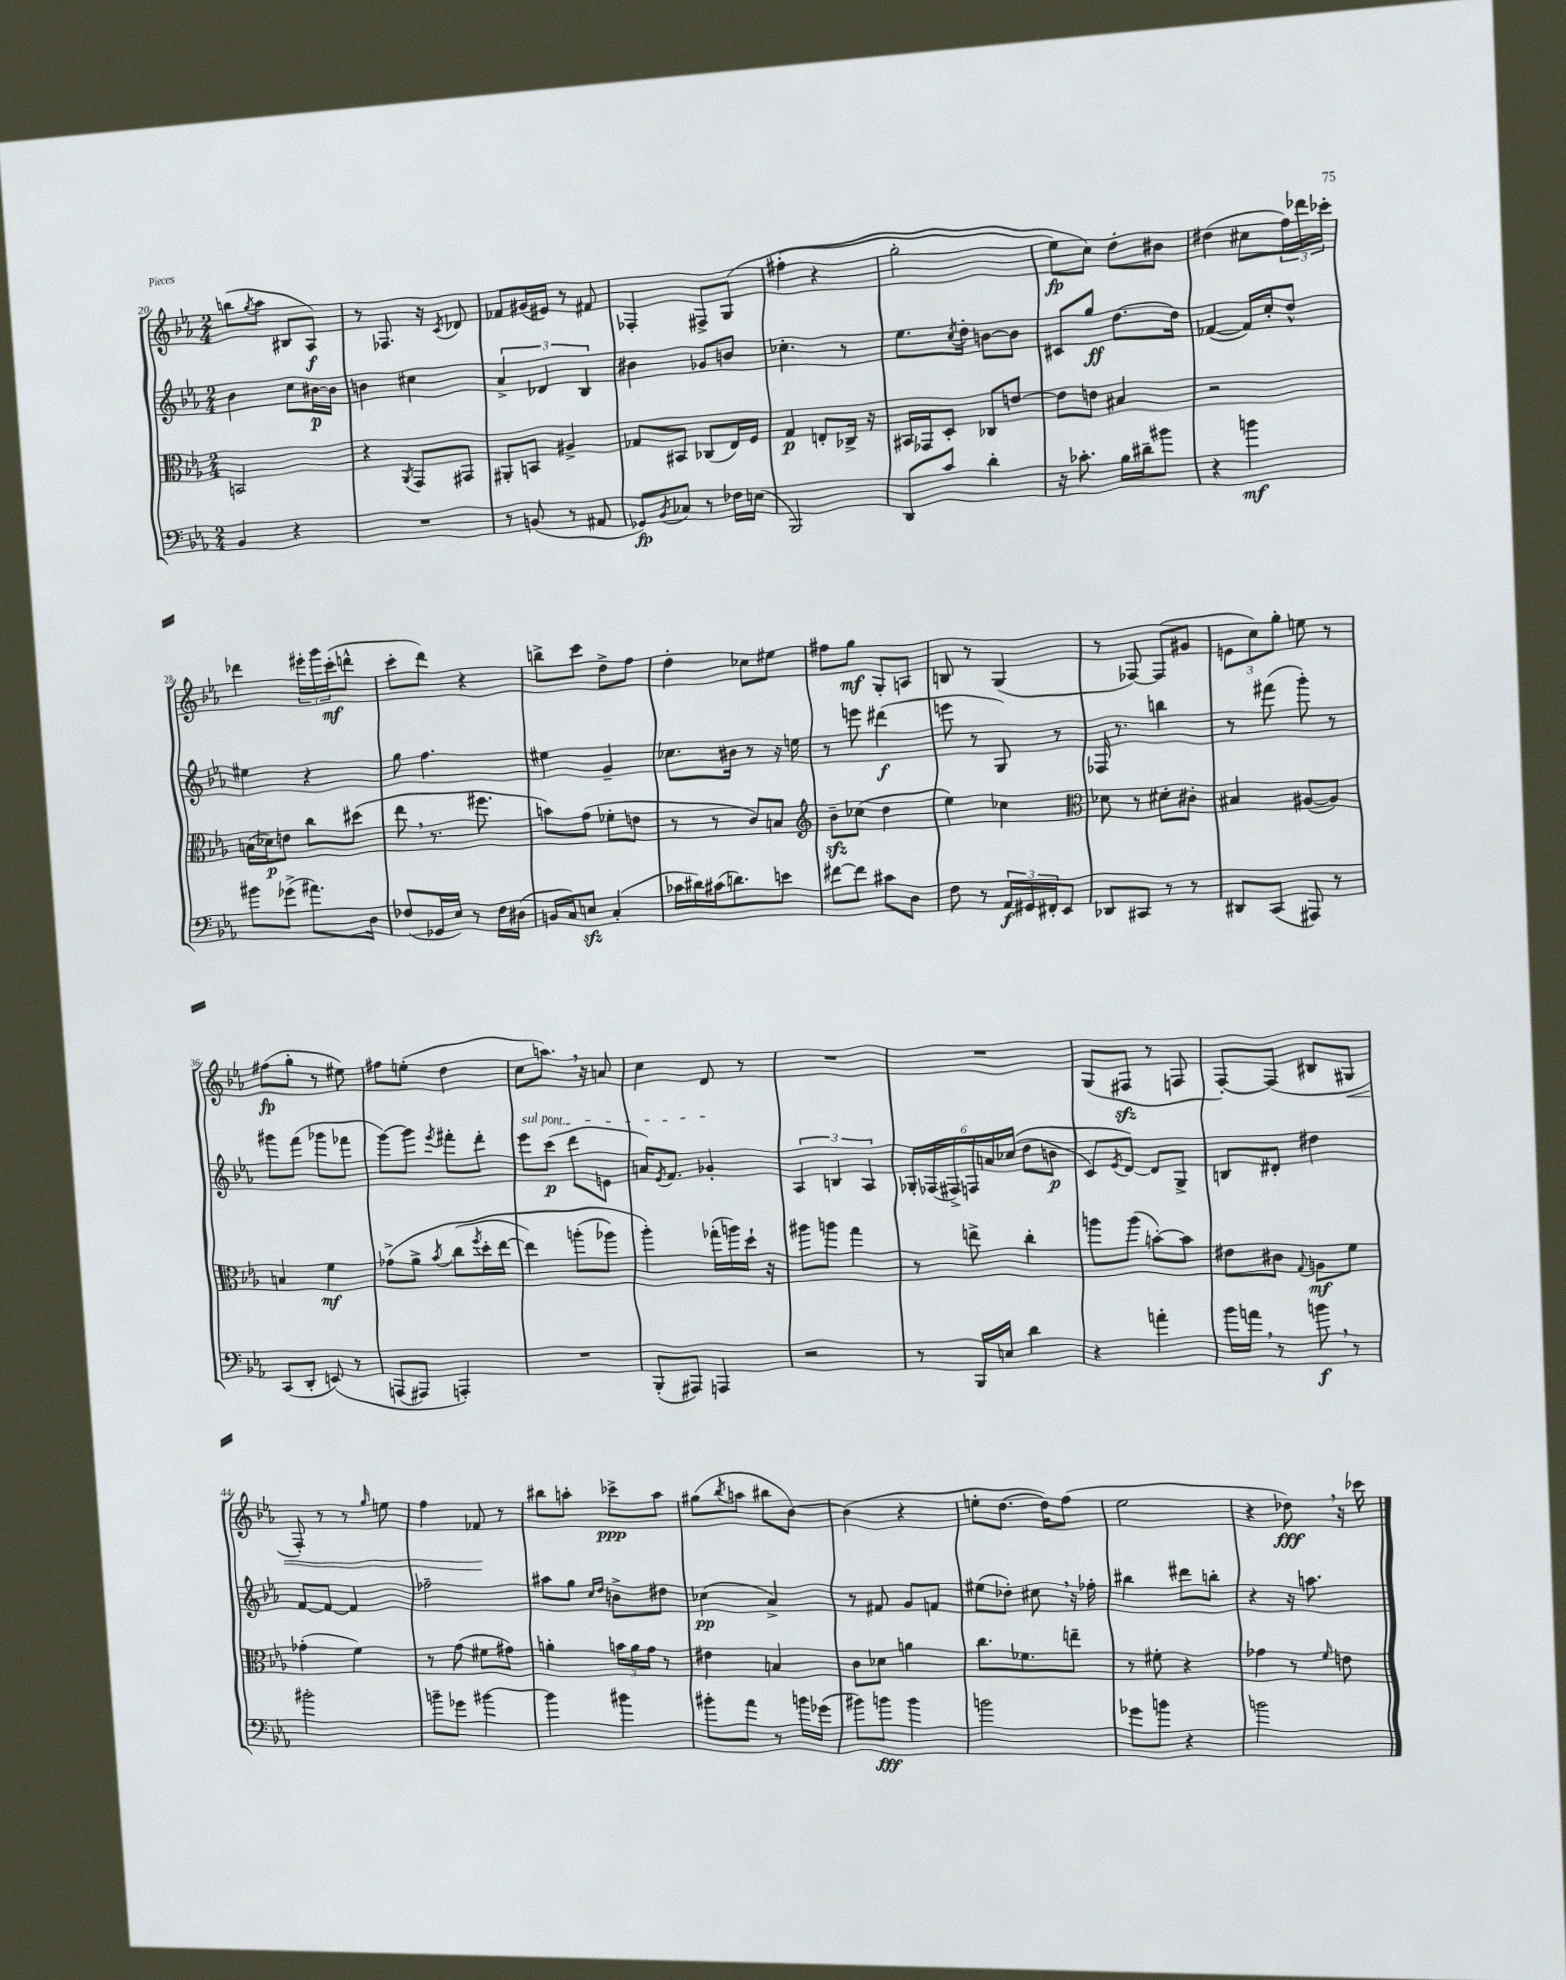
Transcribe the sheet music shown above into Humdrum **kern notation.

**kern	**dynam	**kern	**dynam	**kern	**dynam	**kern	**dynam
*part4	*part4	*part3	*part3	*part2	*part2	*part1	*part1
*staff4	*staff4	*staff3	*staff3	*staff2	*staff2	*staff1	*staff1
*clefF4	*	*clefC3	*	*clefG2	*	*clefG2	*
*k[b-e-a-]	*	*k[b-e-a-]	*	*k[b-e-a-]	*	*k[b-e-a-]	*
*M2/4	*	*M2/4	*	*M2/4	*	*M2/4	*
=20	=20	=20	=20	=20	=20	=20	=20
4BB-/	.	2BBn/	.	4b-\	.	(8bbn\L	.
.	.	.	.	.	.	8qgg/	.
.	.	.	.	.	.	8aa-\J	.
4r	.	.	.	8cc\L	.	8B#X/L	.
.	.	.	.	[16b#X\L	p	8A-/J)	f
.	.	.	.	16b#\JJ]	.	.	.
=21	=21	=21	=21	=21	=21	=21	=21
2r	.	4r	.	4bn\	.	8r	.
.	.	.	.	.	.	8.F-X/	.
.	.	8qAA-/	.	.	.	.	.
.	.	8GG/L	.	4cc#X\	.	.	.
.	.	.	.	.	.	16r	.
.	.	.	.	.	.	8qc/	.
.	.	8GG#X/J	.	.	.	8d-X/	.
=22	=22	=22	=22	=22	=22	=22	=22
8r	.	8AA#X'/L	.	6a-^/	.	8f-X/L	.
(8BBn/	.	8BBn/J	.	.	.	(16g#X/L	.
.	.	.	.	6d-X/	.	.	.
.	.	.	.	.	.	16e#X/JJ)	.
8r	.	4A#X^/	.	.	.	8r	.
.	.	.	.	6B-/	.	.	.
8AA#X/	.	.	.	.	.	8f#X/	.
=23	=23	=23	=23	=23	=23	=23	=23
8GG-X/L)	fp	8G-X/L	.	4b#X\	.	4F-X'/	.
8qBB-/	.	.	.	.	.	.	.
8C-X/J	.	8BB#X/J	.	.	.	.	.
8r	.	(8C-X/L	.	8g-X/L	.	8F#X^/L	.
16F-X\LL	.	16E-/L)	.	8bn/J	.	(8G/J	.
(16En\JJ	.	16F/JJ	.	.	.	.	.
=24	=24	=24	=24	=24	=24	=24	=24
2BBB-/)	.	4G/	p	4.cc-X'\	.	(4ff#X'\	.
.	.	8En'/L	.	.	.	4r	.
.	.	16C-X^/Jk	.	8r	.	.	.
.	.	16r	.	.	.	.	.
=25	=25	=25	=25	=25	=25	=25	=25
8DD/L	.	16BB#X/LL	.	8.ee-\L	.	2gg'\	.
.	.	16GG-X/J	.	.	.	.	.
8c/J	.	8D'/J	.	.	.	.	.
.	.	.	.	8qcc/	.	.	.
.	.	.	.	16dd'\Jk	.	.	.
4d'\	.	8C-X/L	.	[8bn\L	.	.	.
.	.	[8en/J	.	8b\J]	.	.	.
=26	=26	=26	=26	=26	=26	=26	=26
16r	.	8e\L]	.	8c#X/L	.	8ee-\L)	fp
8.c-X'\	.	.	.	.	.	.	.
.	.	8en\J	.	8gg/J	ff	8cc\J)	.
16B-\LL	.	4B#X/	.	[8.dd\L	.	8dd'\L	.
16d#X~\J	.	.	.	.	.	.	.
8b#X\J	.	.	.	.	.	8b#X\J	.
.	.	.	.	16dd\Jk]	.	.	.
=27	=27	=27	=27	=27	=27	=27	=27
4r	.	2r	.	([4f-X/	.	(4dd#X\	.
4bn\	mf	.	.	16f-/LL])	.	8cc#X\L	.
.	.	.	.	16cc'/J	.	.	.
.	.	.	.	8dd^^/J	.	24ff\L)	.
.	.	.	.	.	.	24ddd-X\	.
.	.	.	.	.	.	24ccc-X'\JJ	.
!!LO:LB:g=z
=28	=28	=28	=28	=28	=28	=28	=28
8b#X\L	.	(16Bn\LL	.	4ee#X\	.	4ddd-X\	.
.	.	16d-X\J)	p	.	.	.	.
(8g-X^\J	.	8en\J	.	.	.	.	.
8.a#X\L)	.	8cc\L	.	4r	.	24eee#X'\LL	.
.	.	.	.	.	.	24ggg\	.
.	.	.	.	.	.	(24ccc'\J	mf
.	.	(8dd#X\J	.	.	.	8dddn^^\J	.
16D\Jk	.	.	.	.	.	.	.
=29	=29	=29	=29	=29	=29	=29	=29
(8F-X/L	.	8ee-,\	.	8gg\	.	8ccc'\L	.
16GG-X/L	.	8.r	.	4.ff\	.	8ddd\J)	.
16E-/JJ)	.	.	.	.	.	.	.
8r	.	.	.	.	.	4r	.
.	.	8.ff#X\	.	.	.	.	.
16F-\LL	.	.	.	.	.	.	.
(16D#X\JJ	.	.	.	.	.	.	.
=30	=30	=30	=30	=30	=30	=30	=30
16BBn/LL	.	8bn\L)	.	4ee#X\	.	8bbn^\L	.
16C/J)	.	.	.	.	.	.	.
8Enzz/J	.	(8g\J	.	.	.	8ccc\J	.
(4C'/	.	8f-X'\L	.	4g~/	.	8dd^\L	.
.	.	8en\J	.	.	.	8ff\J	.
=31	=31	=31	=31	=31	=31	=31	=31
16c-X\LL	.	8r	.	8.cc-X\L	.	4dd'\	.
16d#X\)	.	.	.	.	.	.	.
(16c#X\J	.	8r	.	.	.	.	.
8.dn\)	.	.	.	16b#X\Jk	.	.	.
.	.	8c/L)	.	8r	.	8cc-X\L	.
8en\J	.	8Bn/J	.	16r	.	8ee#X\J	.
.	.	.	.	16een\	.	.	.
=32	=32	=32	=32	=32	=32	=32	=32
*	*	*clefG2	*	*	*	*	*
[8f#X\L	.	8b-zz~\L	.	8r	.	8ff#X\L	.
8f#\J]	.	(8cc-X\J	.	8eeen\	.	8gg\J	mf
8c#X\L	.	4dd\	.	(4ddd#X\	f	8G'/L	.
8D\J	.	.	.	.	.	8An/J	.
=33	=33	=33	=33	=33	=33	=33	=33
8F\	.	4ee-\)	.	8eeen\	.	8Bn/	.
8r	.	.	.	8r	.	8r	.
24AA-/LL	f	4cc-X\	.	8G/)	.	(4G/	.
24GG#X/	.	.	.	.	.	.	.
24FF#X'/J	.	.	.	.	.	.	.
8EE-/J	.	.	.	8r	.	.	.
=34	=34	=34	=34	=34	=34	=34	=34
*	*	*clefC3	*	*	*	*	*
8DD-X/L	.	8d-X\	.	16F-X/	.	8r	.
.	.	.	.	8.r	.	.	.
8CC#X/J	.	8r	.	.	.	[8F-X/)	.
8r	.	8d#X'\L	.	4bbn\	.	(8F-/L]	.
8r	.	8c#X'\J	.	.	.	8g#X/J	.
=35	=35	=35	=35	=35	=35	=35	=35
8DD#X/L	.	4B#X/	.	8r	.	12en\L	.
.	.	.	.	.	.	12cc\)	.
(8CC/J	.	.	.	(8fff#X\	.	.	.
.	.	.	.	.	.	12gg'\J	.
8AAA#X/)	.	([8A#X/L	.	8ggg'\)	.	8een\	.
8r	.	8A#/J])	.	8r	.	8r	.
!!LO:LB:g=z
=36	=36	=36	=36	=36	=36	=36	=36
(8CC/L	.	4Bn/	.	8ggg#X\L	.	(8ff#X\L	fp
8DD'/J	.	.	.	(8fff\J	.	8gg'\J	.
(8EEn/)	.	4f\	mf	8ggg-X\L	.	8r	.
8r	.	.	.	8fff-X\J	.	8ee#X\)	.
=37	=37	=37	=37	=37	=37	=37	=37
(8AAAn/L	.	(8g-X^\L	.	[8ggg\L)	.	8ff#X\L	.
8AAA#X/J)	.	8a-^\J	.	8ggg\J]	.	(8een'\J	.
.	.	8qb-/	.	8qeee-/	.	.	.
4AAAn'/)	.	(8cc\L	.	8fff#X'\L	.	4dd\	.
.	.	8qff/	.	.	.	.	.
.	.	16dd'\L	.	8ddd'\J	.	.	.
.	.	[16ee-\JJ	.	.	.	.	.
=38	=38	=38	=38	=38	=38	=38	=38
!	!	!	!	!LO:TX:a:i:t=sul pont.	!	!	!
2r	.	4ee-\])	.	8eee-\L	.	8cc\L	.
.	.	.	.	(8ccc\J	p	8.aan,\J)	.
.	.	(8aan'\L	.	8ddd\L	.	.	.
.	.	.	.	.	.	16r	.
.	.	8aa-X\J)	.	8en\J	.	8an/	.
=39	=39	=39	=39	=39	=39	=39	=39
(8BBB-'/L	.	4aa-'\)	.	16an/KL)	.	4cc\	.
.	.	.	.	8qe-/	.	.	.
.	.	.	.	8.f/J	.	.	.
8AAA#X/J)	.	.	.	.	.	.	.
4AAAn/	.	(16gg-X'\LL	.	4g-X'/	.	8d/	.
.	.	16aan\)	.	.	.	.	.
.	.	16dd`\JJ	.	.	.	8r	.
.	.	16r	.	.	.	.	.
=40	=40	=40	=40	=40	=40	=40	=40
2r	.	8aa#X\L	.	6A-/	.	2r	.
.	.	8aan\J	.	.	.	.	.
.	.	.	.	6Bn/	.	.	.
.	.	4gg\	.	.	.	.	.
.	.	.	.	6A-/	.	.	.
=41	=41	=41	=41	=41	=41	=41	=41
8r	.	8r	.	24G-X'/LL	.	2r	.
.	.	.	.	(24F-X/	.	.	.
.	.	.	.	24F#X^/)	.	.	.
16BBB-/LL	.	8een^\	.	24Fn/	.	.	.
.	.	.	.	24an/	.	.	.
16En/JJ	.	.	.	.	.	.	.
.	.	.	.	((24cc-X/JJ	.	.	.
4d\	.	4cc'\	.	8dd\L	.	.	.
.	.	.	.	8bn\J	p	.	.
=42	=42	=42	=42	=42	=42	=42	=42
4r	.	8aan\L	.	8c/L)	.	(8G/L	.
.	.	.	.	8qe-/	.	.	.
.	.	(8aa\J	.	[8d/J)	.	8F#Xzz/J	.
4an'\	.	[8bn'\L)	.	8d/L]	.	8r	.
.	.	8b\J]	.	8G^/J	.	8Fn/	.
=43	=43	=43	=43	=43	=43	=43	=43
16b-\LL	.	8e#X\L	.	8Bn/L	.	[8F'/L)	.
16an,\JJ	.	.	.	.	.	.	.
8r	.	8c#X\J	.	8d#X'/J	.	(8F/J]	.
.	.	8qqG/	.	.	.	.	.
8bn,\	f	8An\L	mf	4dd#X\	.	8B#X/L	.
!	!	!	!	!	!	!	!LO:HP:b
8r	.	8f\J	.	.	.	8G#X/J	<
!!LO:LB:g=z
=44	=44	=44	=44	=44	=44	=44	=44
2b#X'\	.	(4g-X'\	.	[8f/L	.	8F'/)	.
.	.	.	.	8f/J_	.	8r	.
.	.	4f\)	.	4f/]	.	8r	.
.	.	.	.	.	.	16qqgg/	.
.	.	.	.	.	.	8een\	.
=45	=45	=45	=45	=45	=45	=45	=45
8bn~\L	.	8r	.	2ff-X~\	.	4ff\	.
8g-X\J	.	(8g\	.	.	.	.	.
[4b#X\	.	8f#X\L	.	.	.	8f-X/	.
.	.	8g#X\J)	.	.	.	8r	[
=46	=46	=46	=46	=46	=46	=46	=46
4b#\]	.	4an'\	.	8aa#X\L	.	8bb#X\L	.
.	.	.	.	8gg\J	.	8aan'\J	.
.	.	.	.	16qqcc/LL	.	.	.
.	.	.	.	16qqdd/JJ	.	.	.
4b#X\	.	24bn\LL	.	8bn^\L	.	8ccc-X^\L	ppp
.	.	24a\	.	.	.	.	.
.	.	24g\JJ	.	.	.	.	.
.	.	8r	.	8dd#X\J	.	8aa\J	.
=47	=47	=47	=47	=47	=47	=47	=47
8b#X'\L	.	4e#X\	.	(4cc-X\	pp	(8gg#X\L	.
.	.	.	.	.	.	8qbb-/	.
8a-\J	.	.	.	.	.	8aan\J	.
8r	.	4Bn/	.	4a-^/)	.	8bb#X\L	.
16bn\LL	.	.	.	.	.	[8b-\J)	.
(16g-X\JJ	.	.	.	.	.	.	.
=48	=48	=48	=48	=48	=48	=48	=48
8b#X\L)	.	8c\L	.	8r	.	(4b-\]	.
8bn\J	fff	8d-X\J	.	8f#X/	.	.	.
4b\	.	4an\	.	8g/L	.	4r	.
.	.	.	.	8fn/J	.	.	.
=49	=49	=49	=49	=49	=49	=49	=49
2bn\	.	8.cc\L	.	(8ee#X\L	.	8een'\L	.
.	.	.	.	8dd-X'\J)	.	[8.dd\J	.
.	.	8.f-X\	.	.	.	.	.
.	.	.	.	8cc#X,\	.	.	.
.	.	.	.	.	.	16dd\KL])	.
.	.	8een~\J	.	16r	.	(8ff\J	.
.	.	.	.	16ff-X'\	.	.	.
=50	=50	=50	=50	=50	=50	=50	=50
8g-X\L	.	8r	.	4bb#X\	.	2ee-\	.
8bn\J	.	8f#X'\	.	.	.	.	.
4r	.	4r	.	8ddd#X\L	.	.	.
.	.	.	.	8bbn'\J	.	.	.
=51	=51	=51	=51	=51	=51	=51	=51
2bn\	.	4g-X\	.	4r	.	4r	.
.	.	8r	.	16r	.	8dd-X,\)	fff
.	.	.	.	8.aan\	.	.	.
.	.	16qqf/	.	.	.	.	.
.	.	8en\	.	.	.	16r	.
.	.	.	.	.	.	16ccc-X\	.
==	==	==	==	==	==	==	==
*-	*-	*-	*-	*-	*-	*-	*-
